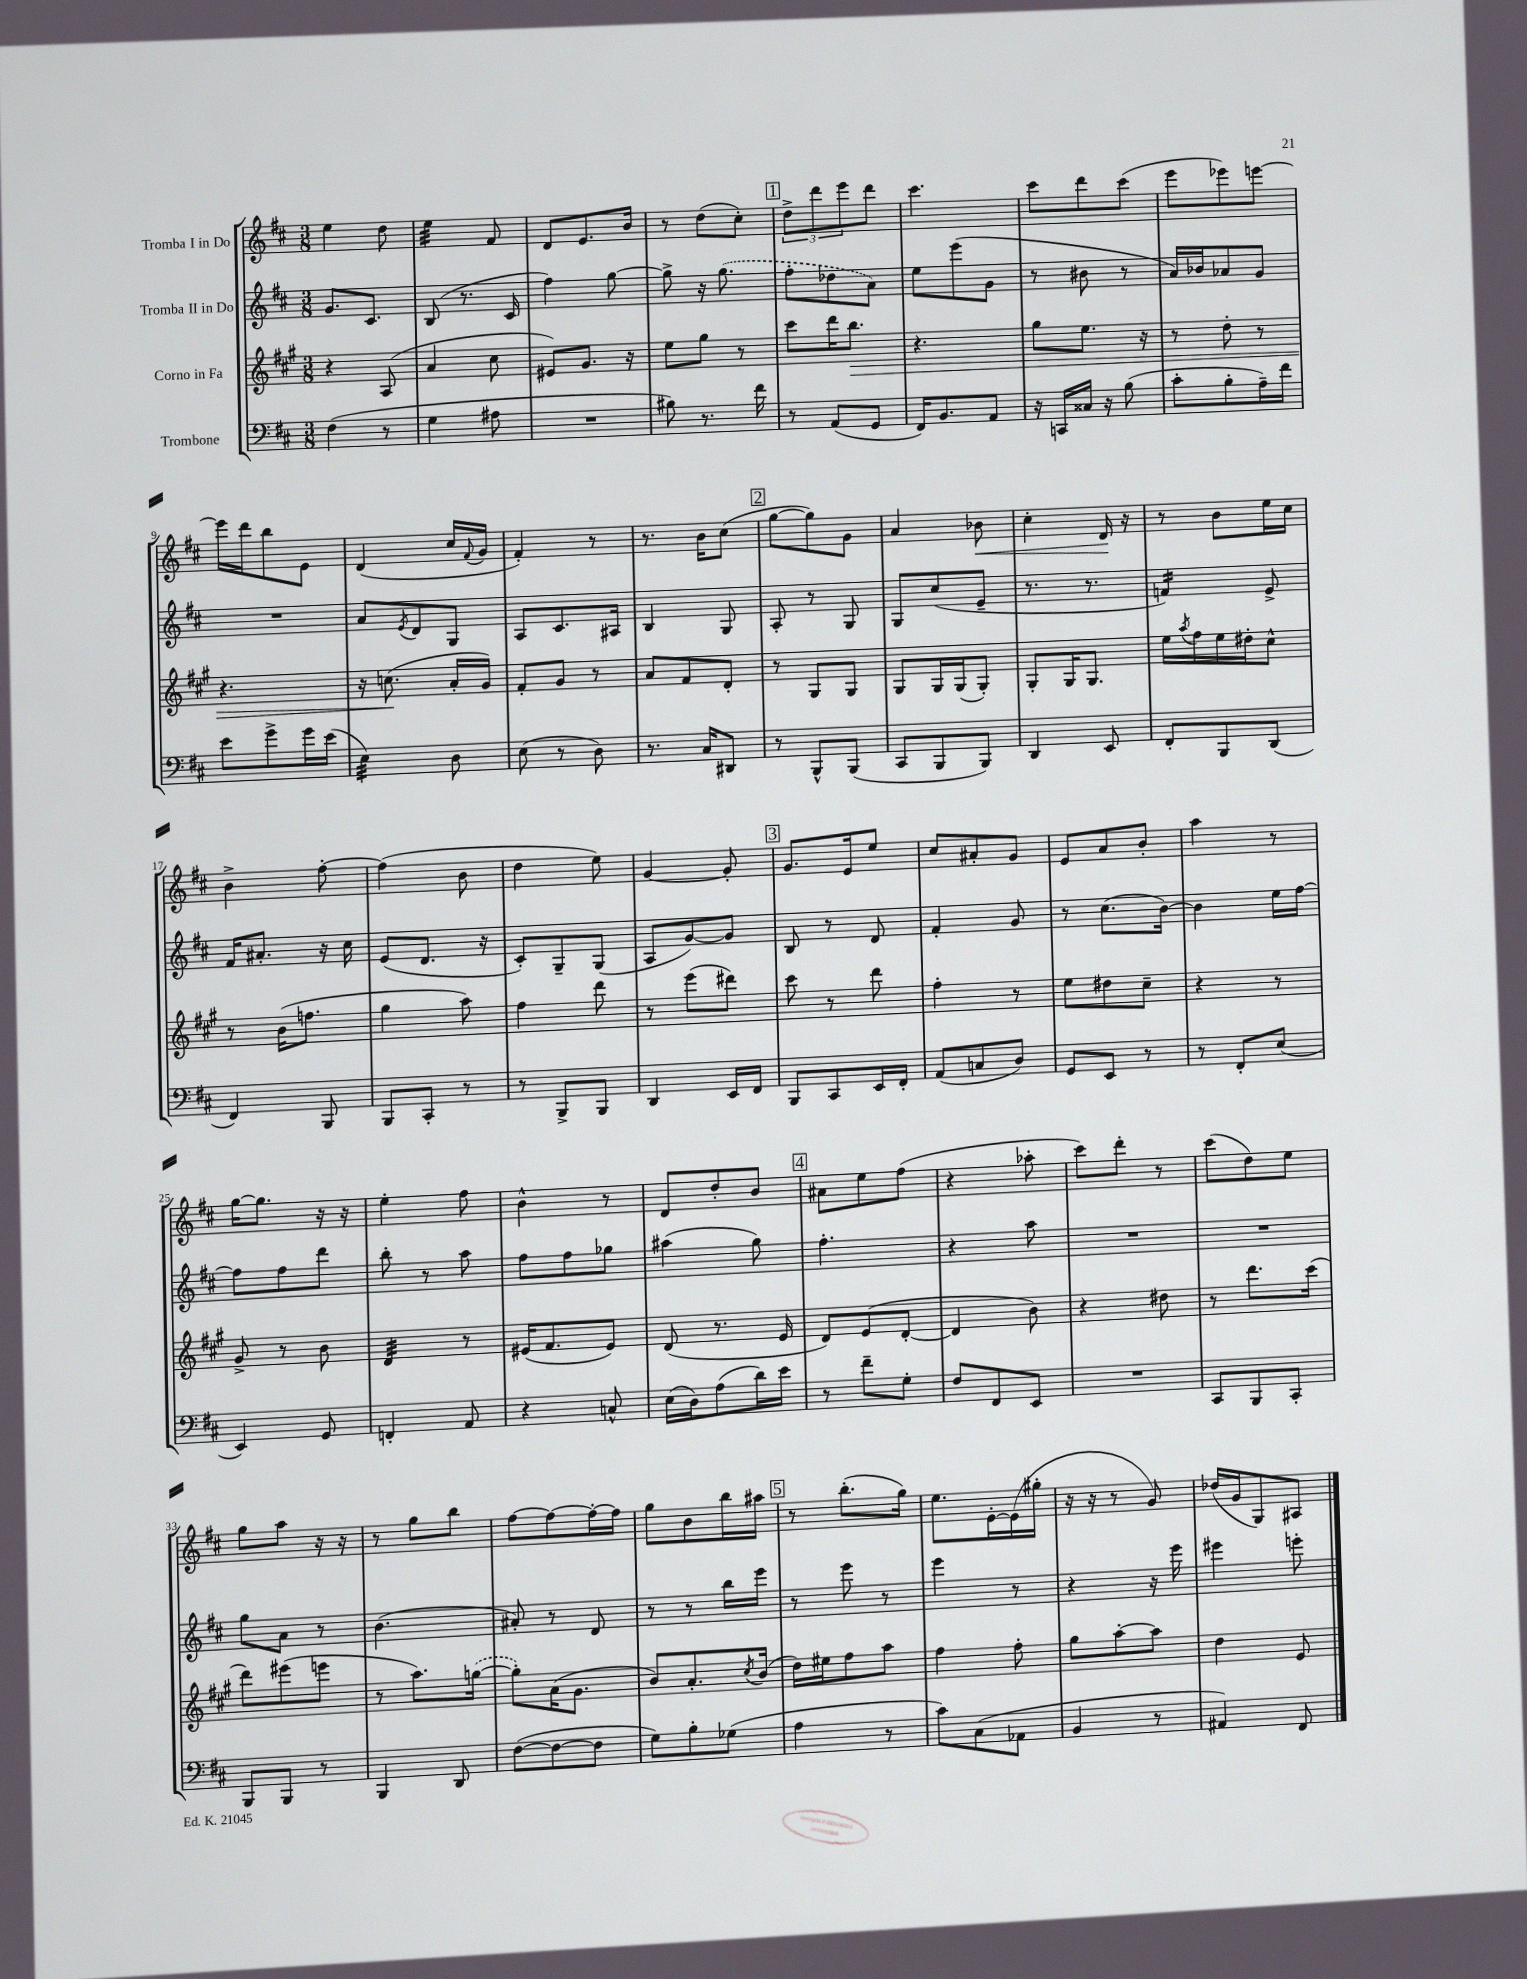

**kern	**kern	**kern	**kern
*staff4	*staff3	*staff2	*staff1
*clefF4	*clefG2	*clefG2	*clefG2
*k[f#c#]	*k[f#c#g#]	*k[f#c#]	*k[f#c#]
*M3/8	*M3/8	*M3/8	*M3/8
(4F#\	4r	8.g/L	4ee\
.	.	8.c#/J	.
8r	(8A/	.	8dd\
=	=	=	=
4G\	4a/	(8B/	4ee\
.	.	8.r	.
8A#\	8cc#\	.	8f#/
.	.	16c#/	.
=	=	=	=
4.r	8e#/L)	4ff#\)	8d/L
.	8.g#/J	.	8.e/
.	.	[8gg\	.
.	16r	.	16b/Jk
=	=	=	=
8B#\)	8ee\L	8gg^\]	8r
8.r	8gg#\J	16r	(8dd\L
.	.	(8.gg\	.
.	8r	.	8cc#'\J)
16f#\	.	.	.
=	=	=	=
8r	8ccc#\L	8ff#'\L	12dd^\L
.	.	.	12ddd\
(8AA/L	16ddd\K	8dd-\	.
.	.	.	12eee\
.	8.bb\J	.	.
8GG/J	.	8a\J)	8ddd\J
=	=	=	=
16FF#/LK)	4.r	8ee\L	4.ccc#\
8.BB/	.	.	.
.	.	(8eee\	.
8AA/J	.	8g\J	.
=	=	=	=
16r	8gg#\L	8r	8ccc#\L
16CC/LL	.	.	.
16C##/JJ	8.ee\J	8b#\	8ddd\
16r	.	.	.
(8B\	.	8r	(8ccc#\J
.	16r	.	.
=	=	=	=
8c#'\L	8r	16a/LL)	8eee\L
.	.	16b-/J	.
8B'\	8dd'\	8a-/	8eee-\)
16A~\L)	8r	8g/J	[8eee\J
16f#\JJ	.	.	.
=	=	=	=
8e\L	4.r	4.r	16eee\]LL
.	.	.	16ddd\J
8g^\	.	.	8bb\
16g\L	.	.	8e\J
(16e\JJ	.	.	.
=	=	=	=
4E\)	16r	8a/L	(4d/
.	(8.cc\	.	.
.	.	8qe/	.
.	.	8d/	.
8D\	16a'/LL	8G/J	16cc#/LL
.	.	.	8qqf#/
.	16g#/JJ)	.	16g/JJ
=	=	=	=
(8E\	8f#'/L	8A/L	4f#'/)
8r	8g#/J	8.c#/	.
8D\)	8r	.	8r
.	.	16A#/Jk	.
=	=	=	=
8.r	8a/L	4B/	8.r
.	8f#/	.	.
16C#/LK	.	.	16b\LK
8DD#/J	8d'/J	8G/	(8cc#\J
=	=	=	=
8r	8r	8A'/	[8gg\L
8BBB^^/L	8G#/L	8r	8gg\])
(8BBB/J	8G#/J	8G/	8g\J
=	=	=	=
8CC#/L	8G#/L	8G/L	4a/
8BBB/	16G#/L	(8cc#/	.
.	(16G#/J	.	.
8BBB/J)	8G#'/J)	8e~/J	8b-\
=	=	=	=
4DD/	8G#'/L	8.r	4cc#'\
.	16G#/K	.	.
.	8.G#/J	8.r	.
8EE/	.	.	16d/
.	.	.	16r
=	=	=	=
8FF#'/L	16ee\LL	4f/)	8r
.	8qaa/	.	.
.	16ff#\	.	.
8BBB/	16ee\	.	8b\L
.	16dd#'\J	.	.
(8DD/J	8cc#^^\J	8e^/	16ee\L
.	.	.	16cc#\JJ
=	=	=	=
4FF#/)	8r	16f#/LK	4b^\
.	.	8.a#'/J	.
.	(16b\LK	.	.
.	8.ff\J	.	.
8BBB/	.	16r	[8ff#'\
.	.	16cc#\	.
=	=	=	=
8BBB/L	4gg#\	(8e/L	(4ff#\]
8CC#'/J	.	8.d/J	.
8r	8aa\)	.	8b\
.	.	16r	.
=	=	=	=
8r	4ff#\	8c#'/L)	4dd\
8BBB^/L	.	8G~/	.
8BBB/J	8ddd\	(8G/J	8ee\)
=	=	=	=
4DD/	8r	8A/L	[4g/
.	(8eee\L	[8g/)	.
16EE/LL	8ddd#\J)	8g/]J	8g'/]
16FF#/JJ	.	.	.
=	=	=	=
8BBB/L	8ccc#\	8B/	8.g/L
8CC#/	8r	8r	.
.	.	.	16e/k
16EE/L	8ddd\	8d/	8ee/J
16FF#'/JJ	.	.	.
=	=	=	=
(8AA/L	4ff#'\	4f#'/	8cc#/L
8C/	.	.	8a#'/
8D/J)	8r	8g/	8g/J
=	=	=	=
8GG/L	8ee\L	8r	8e/L
8EE/J	8dd#\	(8.cc#\L	8a/
8r	8cc#~\J	.	8b'/J
.	.	[16b\Jk)	.
=	=	=	=
8r	4r	4b\]	4aa\
8FF#'/L	.	.	.
(8E/J	8r	16ee\LL	8r
.	.	[16ff#\JJ	.
=	=	=	=
4EE/)	8g#^/	8ff#\]L	[16gg\LK
.	.	.	8.gg\]J
.	8r	8ff#\	.
8GG/	8b\	8ddd\J	16r
.	.	.	16r
=	=	=	=
4FF'/	4d/	8bb'\	4ee'\
.	.	8r	.
8AA/	8r	8aa\	8ff#\
=	=	=	=
4r	(16e#/LK	8ff#\L	4b^^\
.	8.f#/	.	.
.	.	8ff#\	.
8C^^/	8e#/J)	8gg-\J	8r
=	=	=	=
(16E\LL	(8d/	(4aa#\	8d/L
16D\J)	.	.	.
(8A\	8.r	.	8dd'/
16d\L)	.	8gg\)	8b/J
16e\JJ	16e/	.	.
=	=	=	=
8r	8d/L)	4.ff#'\	8a#\L
8f#~\L	(8e/	.	8ee\
8G'\J	[8d'/J	.	(8ff#\J
=	=	=	=
8F#/L	4d/]	4r	4r
8FF#/	.	.	.
8EE/J	8b\)	8aa\	8aa-'\
=	=	=	=
4.r	4r	4.r	8ccc#\L)
.	.	.	8ddd'\J
.	8dd#\	.	8r
=	=	=	=
8CC#/L	8r	4.r	(8ccc#\L
8BBB/	8.ddd\L	.	8dd\)
8CC#'/J	.	.	8ee\J
.	(16ccc#\Jk	.	.
=	=	=	=
8BBB/L	8ddd\L)	8gg\L	8gg\L
8BBB/J	(8eee#\	8a\J	8aa\J
8r	8eee\J	8r	16r
.	.	.	16r
=	=	=	=
4BBB/	8r	(4.b\	8r
.	8.aa\L)	.	8gg\L
8DD/	.	.	8bb\J
.	([16gg\Jk	.	.
=	=	=	=
([8F#\L	8gg'\]L)	8a#'/)	[8ff#\L
8F#\_	(16a\K	8r	8ff#\_
.	8.g#\J	.	.
8F#\]J	.	8d/	16ff#'\_L
.	.	.	16ff#\]JJ
=	=	=	=
8G\L)	8b/L)	8r	8gg\L
8B'\	8.a'/	8r	8b\
(8G-\J	.	16bb\LL	16bb\L
.	8qcc#/	.	.
.	(16b/Jk	16eee\JJ	16aa#\JJ
=	=	=	=
4A\	16dd\LL)	8r	8r
.	16ee#\J	.	.
.	8ff#\	8eee\	(8.bb'\L
8r	8aa\J	8r	.
.	.	.	16gg\Jk)
=	=	=	=
8c#\L)	4ff#\	4eee\	8.ee\L
(8C#\	.	.	.
.	.	.	[16e'\L
8AA-\J	8ff#'\	8r	(16e\]
.	.	.	16gg#'\JJ
=	=	=	=
4BB/	8gg#\L	4r	16r
.	.	.	16r
.	[8aa'\	.	8r
8r	8aa\]J	16r	8g/)
.	.	16eee\	.
=	=	=	=
4AA#/)	4dd\	4eee#\	(16dd-/LL
.	.	.	16g/J
.	.	.	8G/)
8FF#/	8e/	8eee'\	8A#/J
==	==	==	==
*-	*-	*-	*-
